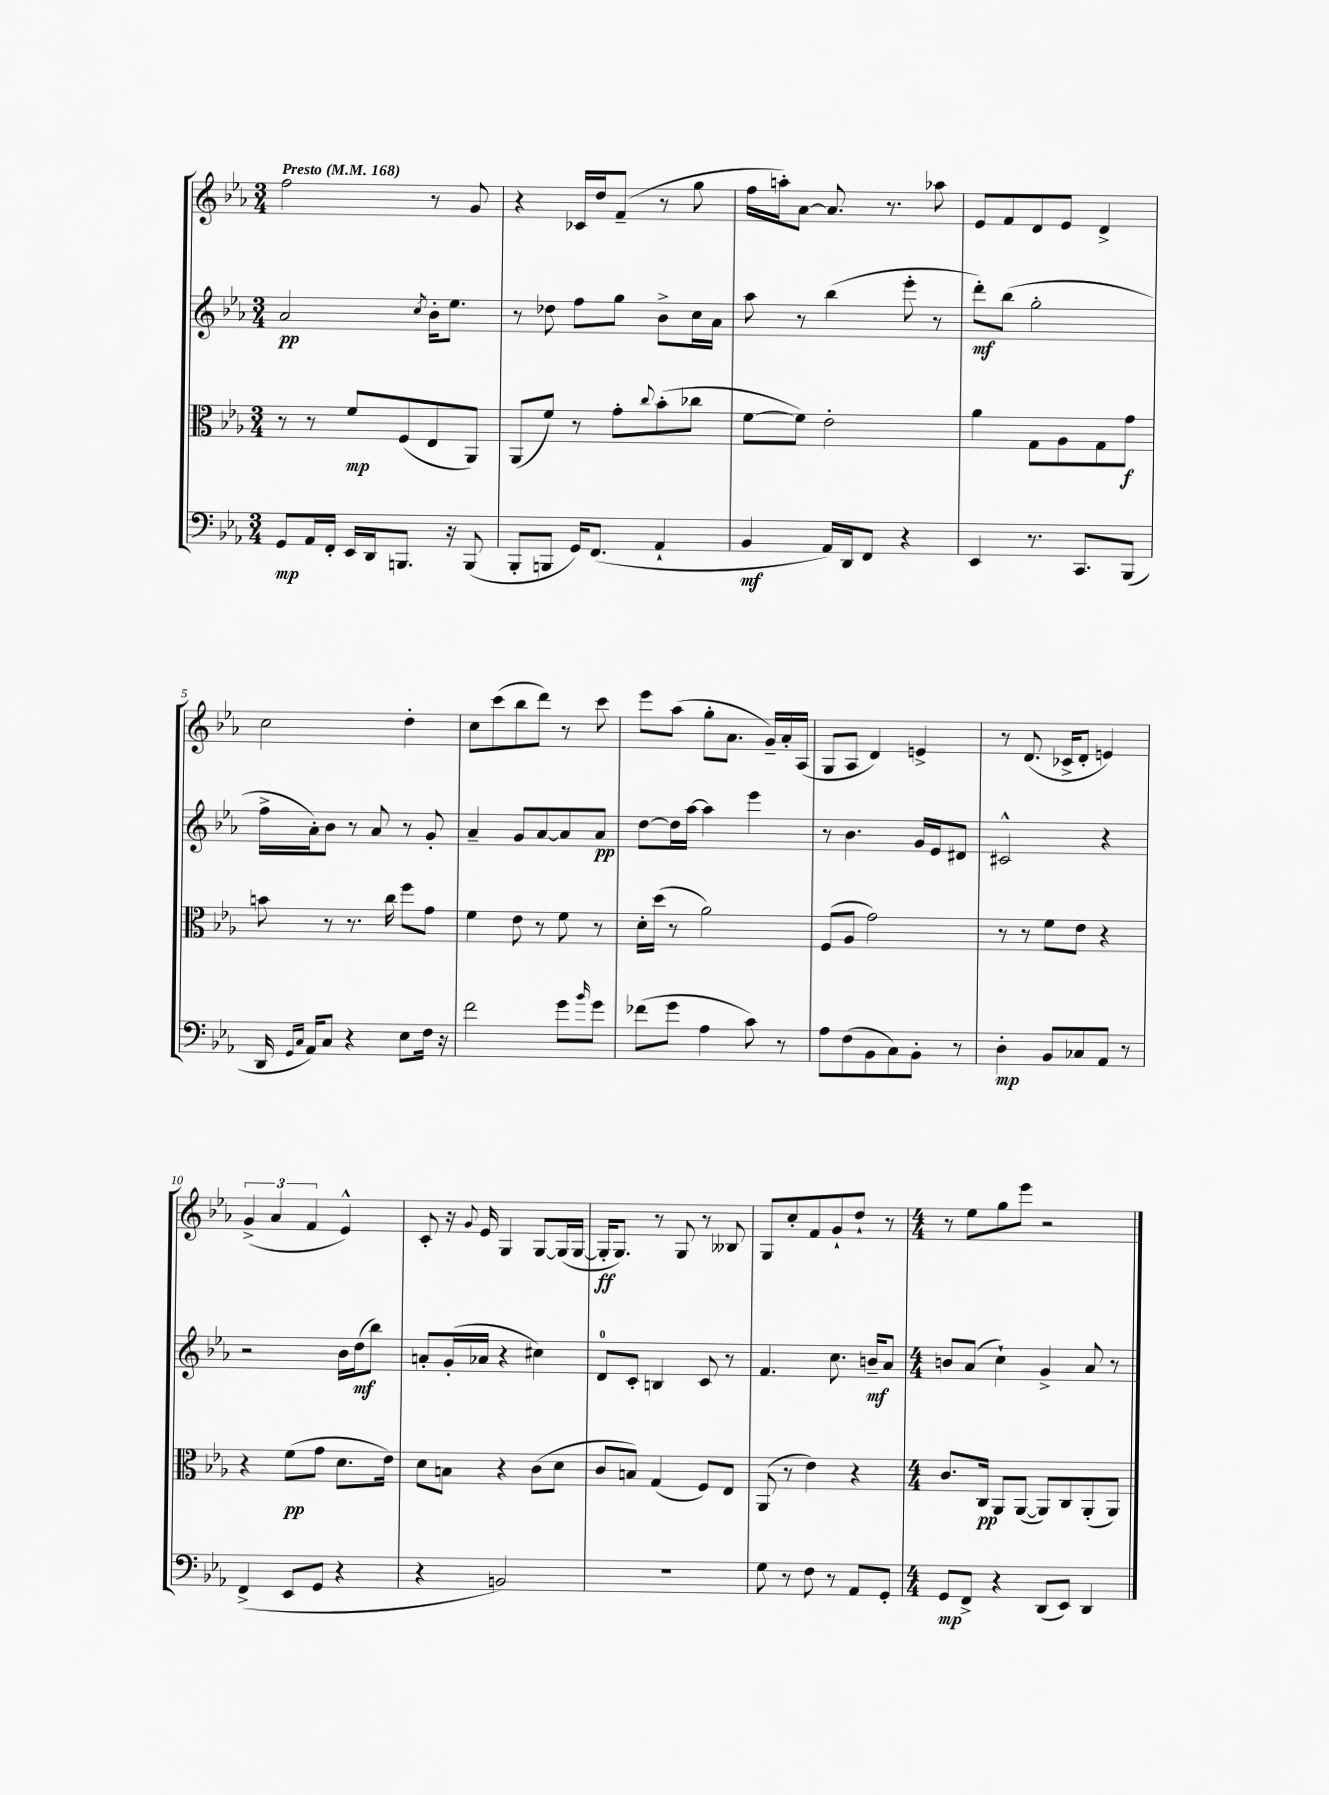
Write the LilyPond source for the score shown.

<<
\new StaffGroup <<
\new Staff = "s0" {
    \clef treble \key ees \major \numericTimeSignature \time 3/4 \tempo "Presto" 4 = 168
    f''2 r8 g'8 |
    r4 ces'16 d''16 f'8--( r8 g''8 |
    f''16 a''16-.) aes'8~ aes'8. r8. aes''8 |
    ees'8 f'8 d'8 ees'8 d'4-> |
    c''2 d''4-. |
    c''8 c'''8( bes''8 d'''8) r8 c'''8 |
    ees'''8 aes''8( g''8-. aes'8. g'16--) aes'16-. aes16( |
    g8 aes8 d'4) e'4-> |
    r8 d'8.( ces'16-> d'8-. e'4) |
    \tuplet 3/2 { g'4->( aes'4 f'4 } ees'4-^) |
    c'8-. r16 \appoggiatura { g'8 } ees'16 g4 g8~ g16( g16~ |
    g16-.\ff g8.) r8 g8 r8 beses8 |
    g8 c''8-. f'8 g'8-! d''8-! r8 |
    \numericTimeSignature \time 4/4 r8 ees''8 g''8 ees'''8 r2 \bar "|." |
}
\new Staff = "s1" {
    \clef treble \key ees \major \numericTimeSignature \time 3/4
    aes'2\pp \acciaccatura { c''8 } bes'16-. ees''8. |
    r8 des''8 f''8 g''8 bes'8-> c''16 aes'16 |
    aes''8 r8 bes''4( ees'''8-. r8 |
    d'''8-.\mf) bes''8( g''2-. |
    f''16-> aes'16-.) bes'8 r8 aes'8 r8 g'8-. |
    aes'4-- g'8 aes'8~ aes'8 aes'8\pp |
    d''8~ d''16 aes''16~ aes''4 ees'''4 |
    r8 bes'4. g'16 ees'16 dis'8 |
    cis'2-^ r4 |
    r2 bes'16 d''16\mf( bes''8) |
    a'8-. g'16-.( aes'16 r4 cis''4) |
    d'8-0 c'8-. b4 c'8 r8 |
    f'4. c''8. b'16--\mf aes'8 |
    \numericTimeSignature \time 4/4 b'8 aes'8( c''4-!) g'4-> aes'8 r8 \bar "|." |
}
\new Staff = "s2" {
    \clef alto \key ees \major \numericTimeSignature \time 3/4
    r8 r8 f'8\mp f8( ees8 aes,8) |
    aes,8( f'8) r8 g'8-. \appoggiatura { c''8 } bes'8-.( ces''8 |
    f'8~ f'8) ees'2-. |
    aes'4 g8 aes8 g8 g'8\f |
    b'8 r8 r8. c''16 f''8 g'8 |
    f'4 ees'8 r8 f'8 r8 |
    d'16-. d''16( r8 aes'2) |
    f8( aes8 g'2) |
    r8 r8 f'8 ees'8 r4 |
    r4 f'8\pp( g'8 d'8. ees'16) |
    d'8 b8 r4 c'8( d'8 |
    c'8 b8) g4( f8) ees8 |
    aes,8( r8 ees'4) r4 |
    \numericTimeSignature \time 4/4 c'8. c16\pp aes,8 aes,8~( aes,8) c8 aes,8-.( aes,8) \bar "|." |
}
\new Staff = "s3" {
    \clef bass \key ees \major \numericTimeSignature \time 3/4
    g,8\mp aes,16 f,16-. ees,16 d,16 b,,8. r16 b,,8( |
    bes,,8-. b,,8 g,16) f,8.( aes,4-! |
    bes,4\mf aes,16) d,16 f,8 r4 |
    ees,4 r8. c,8. bes,,8( |
    d,16 \grace { g,16 c16 } aes,16) c8 r4 ees8 f16 r16 |
    f'2 g'8 \grace { bes'16 } g'8 |
    fes'8( g'8 aes4 c'8) r8 |
    aes8 f8( bes,8 c8) bes,8-. r8 |
    d4-.\mp bes,8 ces8 aes,8 r8 |
    f,4->( ees,8 g,8 r4 |
    r4 b,2) |
    R2. |
    g8 r8 f8 r8 aes,8 g,8-. |
    \numericTimeSignature \time 4/4 g,8\mp f,8-> r4 d,8( ees,8) d,4 \bar "|." |
}
>>
>>
